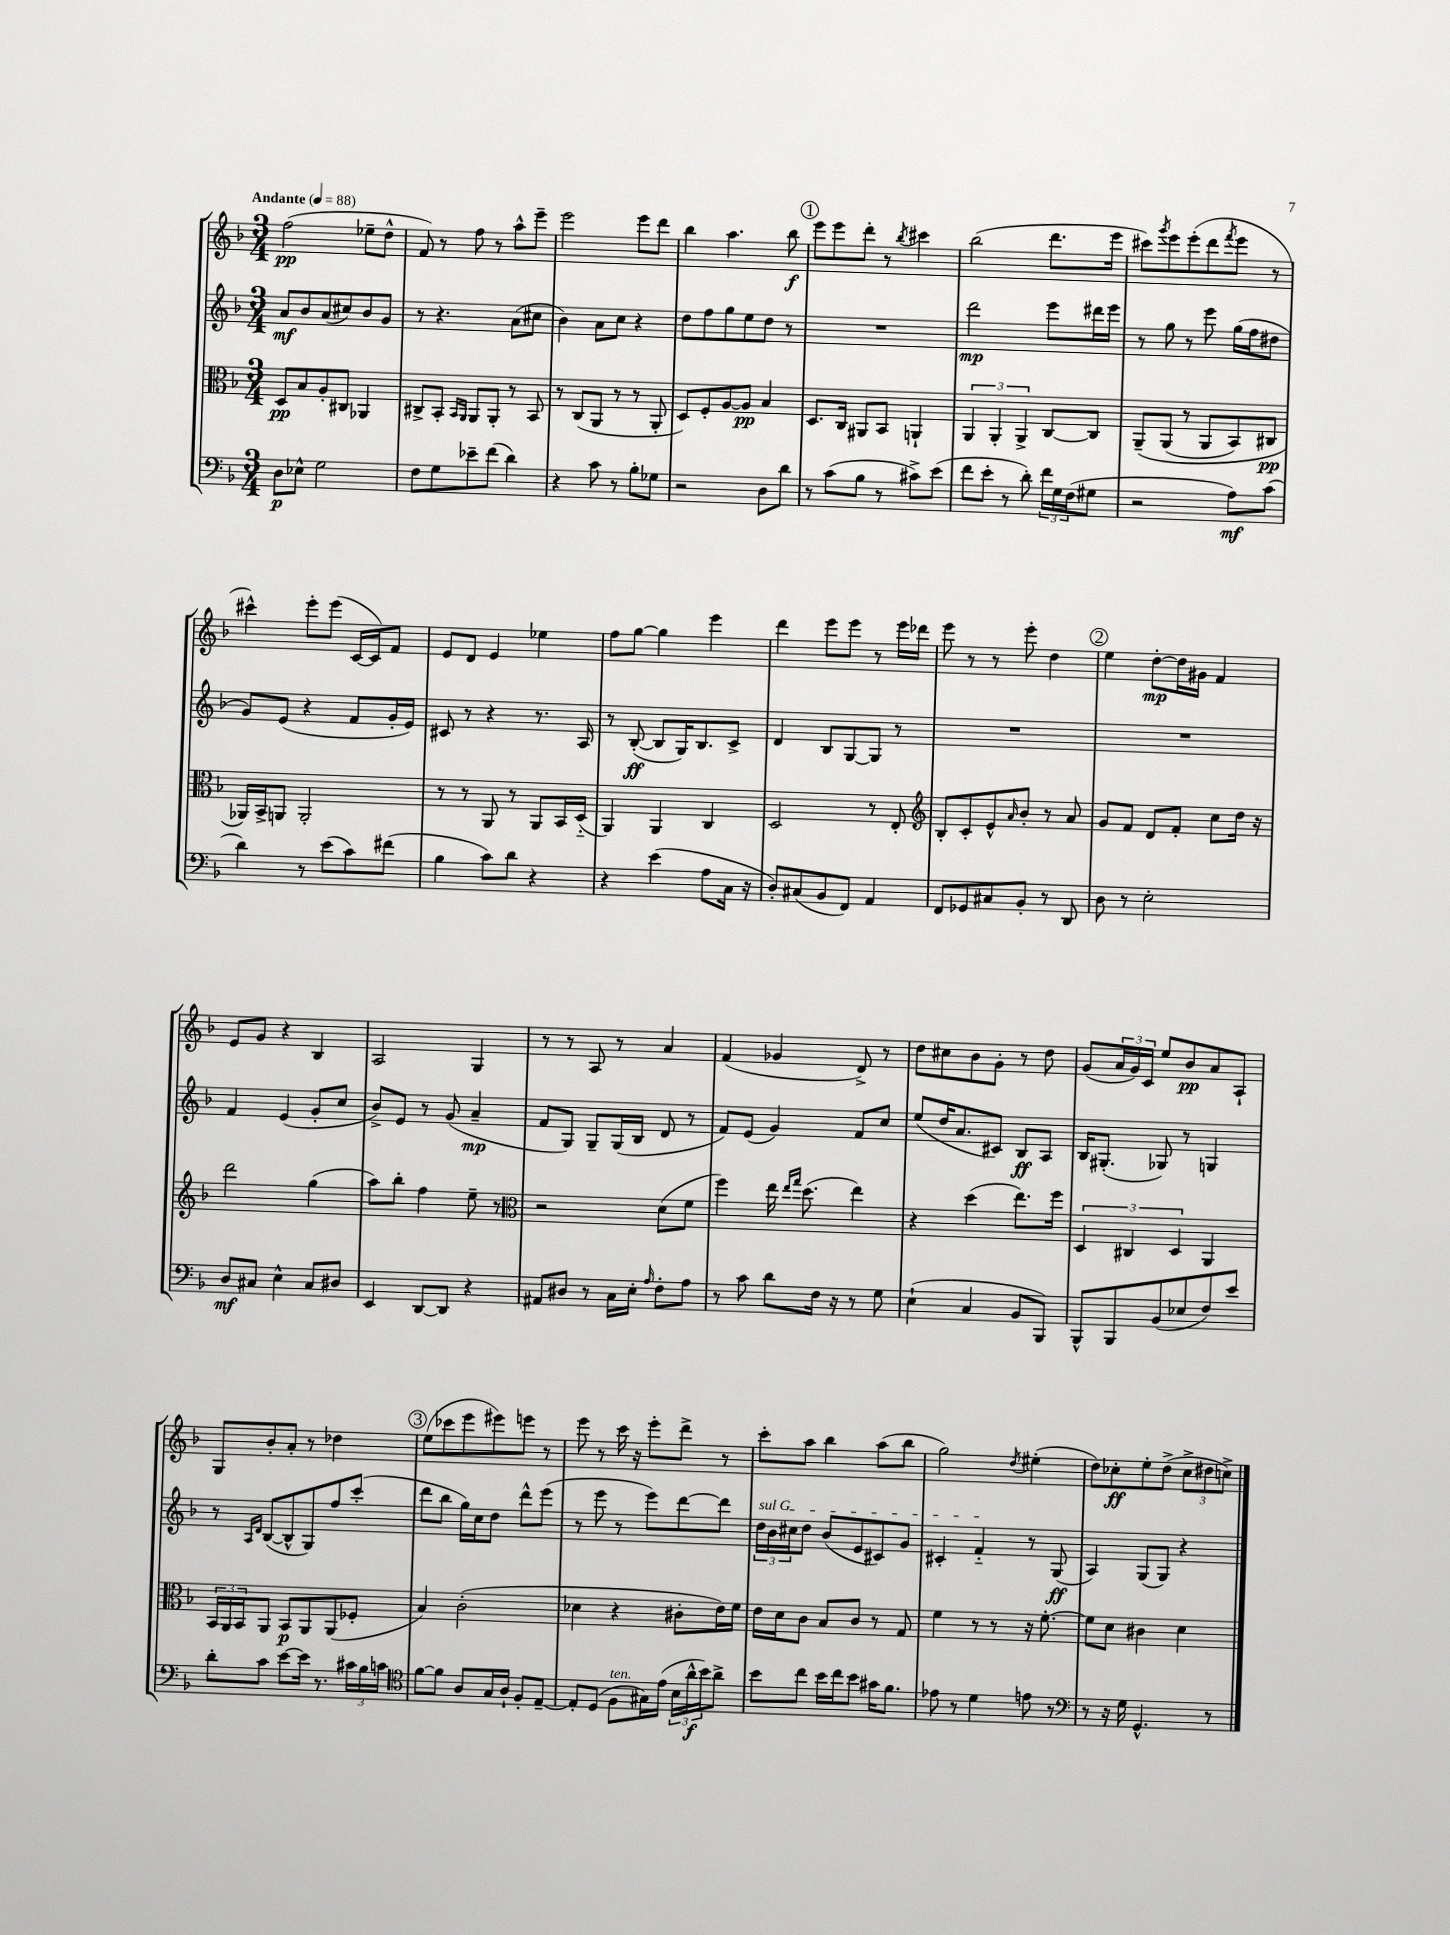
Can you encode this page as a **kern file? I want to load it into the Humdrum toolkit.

**kern	**kern	**kern	**kern
*staff4	*staff3	*staff2	*staff1
*clefF4	*clefC3	*clefG2	*clefG2
*k[b-]	*k[b-]	*k[b-]	*k[b-]
*M3/4	*M3/4	*M3/4	*M3/4
*MM88	*MM88	*MM88	*MM88
8D	8D	8a	(2ff
8E-^^	8B-	8b-	.
2G	8A'	(8a	.
.	8C#	8cc#)	.
.	4AA-	8b-	8ee-~
.	.	8g	8dd^^
=	=	=	=
8F	8C#^	8r	8f)
8G	8BB-'	4.r	8r
.	16qqBB-	.	.
.	16qqAA	.	.
8e-~	8AA	.	8ff
(8f	8AA'	.	8r
4d)	8r	(8a	8aa^^
.	8BB-	8cc#	8eee~
=	=	=	=
4r	8r	4b-)	2eee
.	(8C	.	.
8c	8AA	8a	.
8r	8r	8cc	.
8B-'	8r	4r	8eee
8G-	8AA'	.	8ddd
=	=	=	=
2r	8D)	8dd	4bb-
.	8F'	8ff	.
.	[8A	8gg	4.aa
.	8A]	8ee	.
8D	4B-	8dd	.
8d	.	8r	8bb-
=	=	=	=
8r	8.D	2.r	8eee
(8c	.	.	8eee
.	16C	.	.
8B-	8AA#	.	8ddd'
8r	8BB-	.	8r
.	.	.	8qbb-
8c#^)	4AA`	.	4ccc#
(8e	.	.	.
=	=	=	=
8f	6AA	2ddd	(2bb-
8e'	.	.	.
.	6AA'	.	.
8r	.	.	.
.	6AA^	.	.
8d')	.	.	.
24f	[8C	8eee	8.ddd
24G	.	.	.
(24F	.	.	.
8G#	8C]	16ddd#	.
.	.	16eee	16eee
=	=	=	=
2r	&(8AA~	8r	8ccc#)
.	.	.	8qggg
.	(8AA	8gg	8eee
.	8r	8r	(8eee'
.	8AA	8eee	8ddd
.	.	.	8qfff
8A)	8BB-)	(16gg	8eee
.	.	16ff	.
(8c	8C#	8dd#	8r
=	=	=	=
4d)	16AA-&)	8g)	4ccc#^^)
.	16BB-^	.	.
.	8AA	(8e	.
8r	2AA'	4r	8eee'
(8e	.	.	(8eee
8c)	.	8f	[16c
.	.	.	16c])
(8f#	.	16g'	8f
.	.	16e)	.
=	=	=	=
4B-	8r	8c#	8e
.	8r	8r	8d
8c)	8AA	4r	4e
8d	8r	.	.
4r	8AA	8.r	4ee-
.	16BB-	.	.
.	(16D'~	16A	.
=	=	=	=
4r	4AA)	8r	8ff
.	.	([8B-'	[8gg
(4e	4AA	8B-]	4gg]
.	.	16G)	.
.	.	8.B-	.
8A	4C	.	4eee
16C	.	8c^	.
16r	.	.	.
=	=	=	=
8D')	2D	4d	4ddd
(8C#	.	.	.
8BB-	.	8B-	8eee
8FF)	.	[8G	8eee
4AA	8r	8G]	8r
.	8E'	8r	16eee
.	.	.	16ddd-
=	=	=	=
*	*clefG2	*	*
8FF	8B-'	2.r	8eee
8GG-	8c'	.	8r
8C#	8e^^	.	8r
.	16qqa	.	.
8BB-'	8b-'	.	8eee'
8r	8r	.	4dd
8DD	8a	.	.
=	=	=	=
8D	8g	2.r	4ee
8r	8f	.	.
2E'	8d	.	[8dd'
.	8f'	.	16dd]
.	.	.	16g#
.	8cc	.	4f
.	16dd	.	.
.	16r	.	.
=	=	=	=
8D	2ddd	4f	8e
8C#	.	.	8g
4E^^	.	(4e	4r
8C#	(4gg	8g'	4B-
8D#	.	8cc	.
=	=	=	=
4EE	8aa)	8b-^)	2A
.	8bb-'	8e	.
[8DD	4ff	8r	.
8DD]	.	(8g	.
4r	8ee~	4a~	4G
.	8r	.	.
=	=	=	=
*	*clefC3	*	*
8AA#	2r	8f	8r
8D#	.	8G)	8r
8r	.	8G~	8A
16C	.	(16G	8r
16E'	.	16B-	.
16qqA	.	.	.
8F'	(8d	8d	4a
8A	8f	8r	.
=	=	=	=
8r	4ff)	8f)	(4f
8c	.	(8e	.
8d	16ee	4g)	4g-
.	16qqee	.	.
.	16qqgg	.	.
.	(8.dd	.	.
16F	.	.	.
16r	.	.	.
8r	4ee)	8f	8d^)
8G	.	8cc	8r
=	=	=	=
(4E`	4r	(8ee	8dd
.	.	16dd	8cc#
.	.	8.a	.
4C	(4dd	.	8b-
.	.	8c#)	8g'
8BB-	8.ee)	8B-	8r
8BBB-)	.	8A	8dd
.	16ff	.	.
=	=	=	=
8BBB-^^	6D	16B-	(8g
.	.	(8.G#'	.
8BBB-	.	.	24a
.	6C#	.	24g)
.	.	.	24c
(8BB-	.	8G-)	8ee
.	6D	.	.
8E-	.	8r	8b-
8F)	4AA	4G	8a
8e	.	.	8A`
=	=	=	=
8d'	24BB-	8r	8G
.	24AA	.	.
.	24BB-	.	.
.	.	16qqA	.
.	.	16qqd	.
8c	8AA	([8B-	8b-'
[8e	8BB-	8B-^^]	8a'
16e]	8AA	8G)	8r
8.r	.	.	.
.	(8AA	8ff	4dd-
24c#	8F-'	(8ccc'	.
24B-	.	.	.
24c	.	.	.
=	=	=	=
*clefC4	*	*	*
[8f	4B-)	8ddd	(8ee
8f]	.	8bb-	8ccc-
8A	(2c'	16gg)	8eee
.	.	16cc	.
16G	.	8dd	8eee#)
16A`	.	.	.
8F'	.	8ddd^^	8eee
[8E~	.	(8eee	8r
=	=	=	=
8E']	4d-	8r	8eee
(8D	.	8eee	8r
8F	4r	8r	16ccc
.	.	.	16r
16G#)	.	8eee)	8eee'
(16e	.	.	.
24B-	8c#'	[8ddd	8ddd^
24a^^	.	.	.
24b-)	.	.	.
8a^	16e)	8ddd]	8r
.	16f	.	.
=	=	=	=
8b-	16e	24dd	8ccc'
.	.	24b-	.
.	16d	.	.
.	.	24cc#	.
8cc	8c	8dd	8aa
16b-	8B-	(8b-	4bb-
16cc	.	.	.
8b-	8c	8e	.
16g#	8r	8c#)	(8aa
8.f	.	.	.
.	8G	8g	8bb-
=	=	=	=
8e-	4f	4c#'	2gg)
8r	.	.	.
4d	8r	4f'~	.
.	8r	.	.
.	.	.	8qdd
8e	16r	8r	(4ee#'
.	[8.f'	.	.
8r	.	(8G	.
=	=	=	=
*clefF4	*	*	*
8r	8f]	4A)	8dd)
16r	8d	.	8cc-'
16G	.	.	.
4.GG^^	4c#	(8G	8ee'
.	.	8G)	(8dd^
.	4d	4r	12cc-^
.	.	.	12dd#
8r	.	.	.
.	.	.	12cc^)
==	==	==	==
*-	*-	*-	*-
